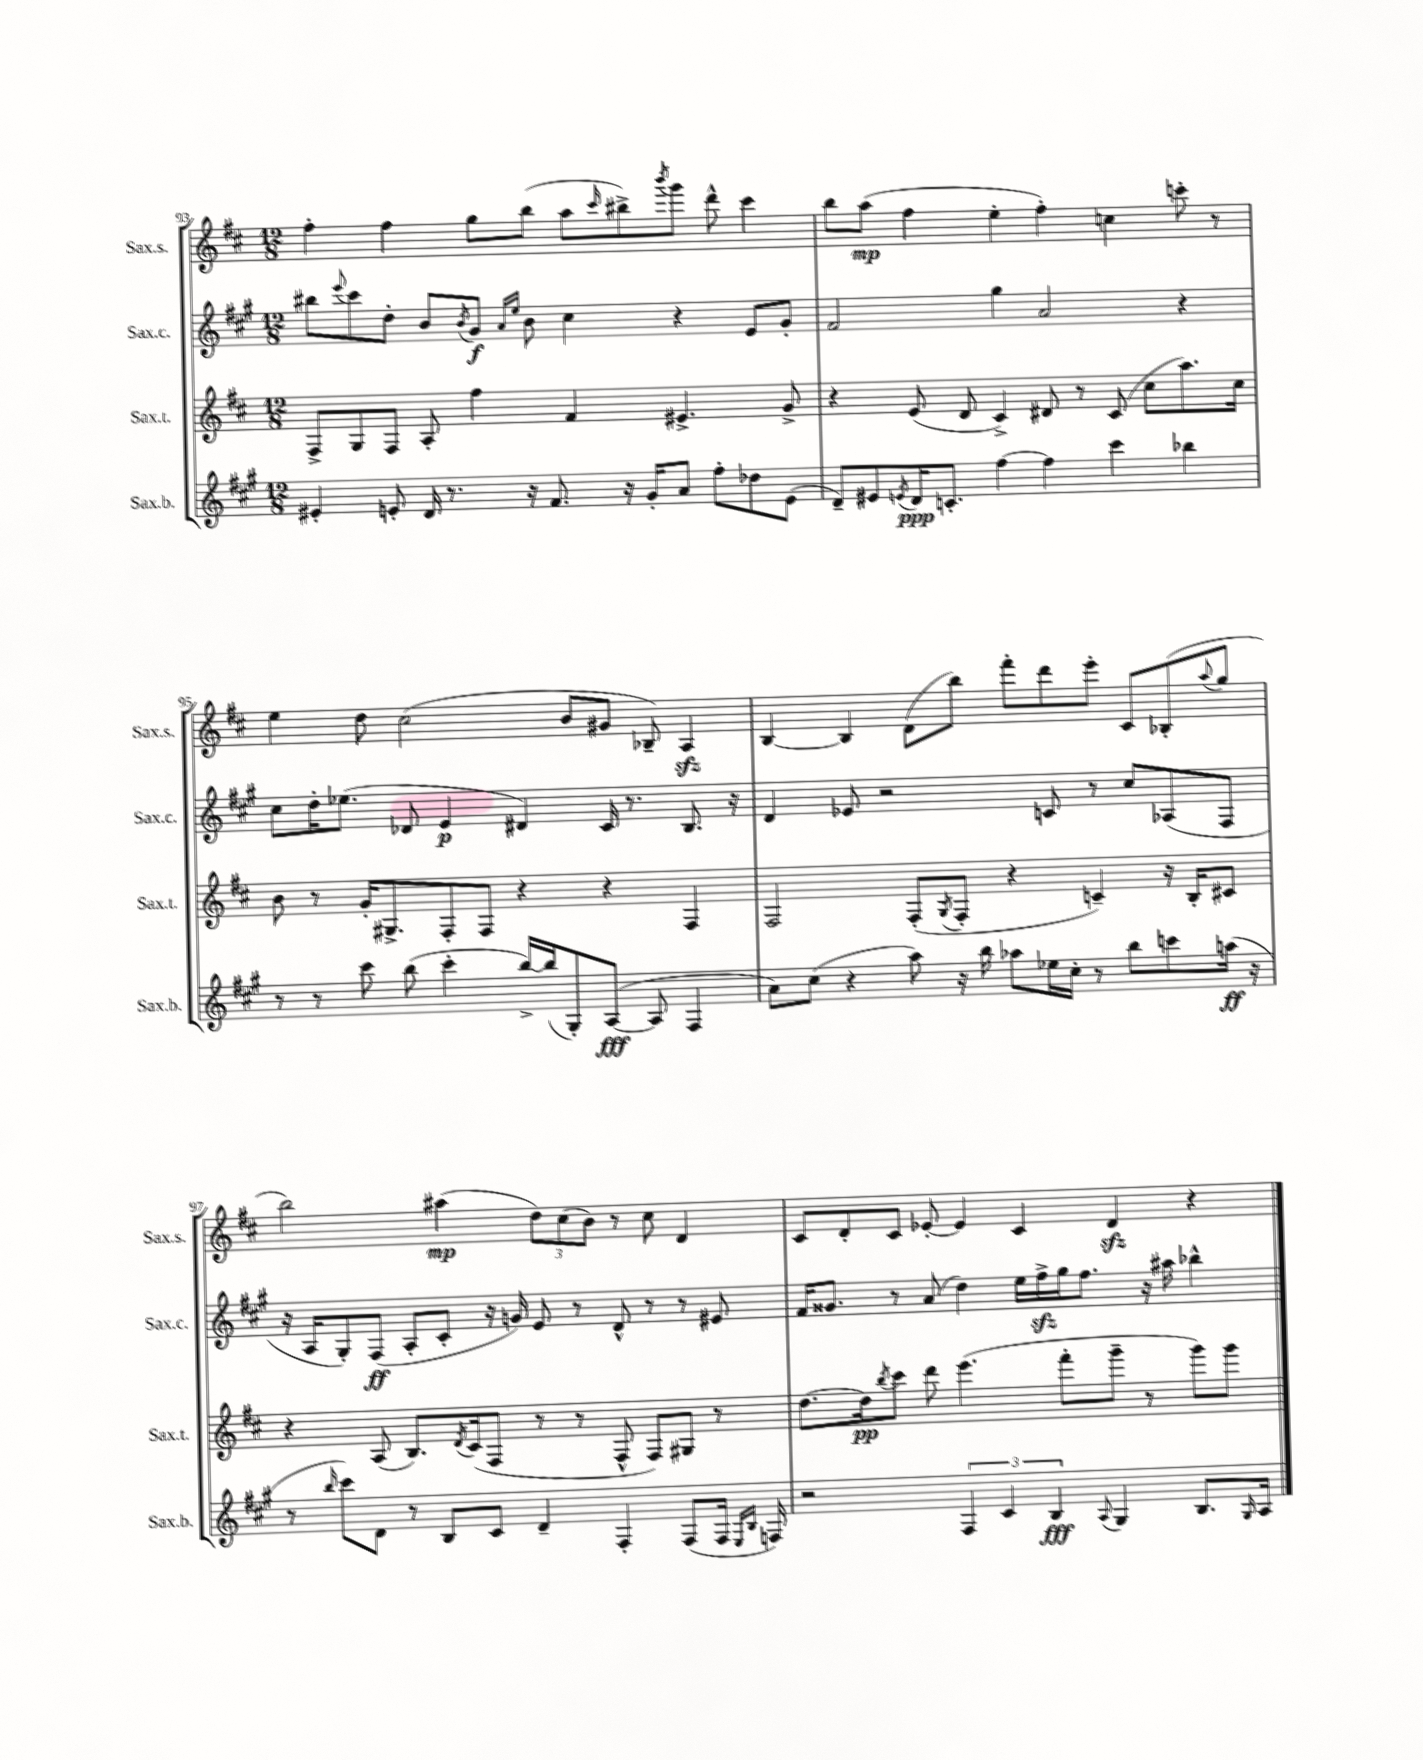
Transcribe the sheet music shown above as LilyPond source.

<<
\new StaffGroup <<
\new Staff = "s0" \with { instrumentName = "Sax.s." shortInstrumentName = "Sax.s." } {
    \clef treble \key d \major \numericTimeSignature \time 12/8
    fis''4-. fis''4 g''8 b''8( a''8 \grace { cis'''16 } bis''8->) \acciaccatura { b'''8 } g'''8 d'''8-^ cis'''4 |
    b''8 a''8\mp( fis''4 e''4-. fis''4-.) c''4 c'''8-. r8 |
    e''4 d''8 cis''2( b'8 gis'8 bes8--) a4\sfz |
    b4~ b4 d'8( b''8) fis'''8-. d'''8 e'''8-. cis'8 bes8-.( \appoggiatura { a''8 } g''8 |
    b''2) ais''4\mp( \tuplet 3/2 { d''8) cis''8( b'8) } r8 cis''8 d'4 |
    cis'8 d'8-. cis'8 ees'8~-. ees'4 cis'4 d'4\sfz r4 \bar "|." |
}
\new Staff = "s1" \with { instrumentName = "Sax.c." shortInstrumentName = "Sax.c." } {
    \clef treble \key a \major \numericTimeSignature \time 12/8
    bis''8 \appoggiatura { e'''8 } cis'''8 d''8-. b'8 \acciaccatura { b'8 } gis'8\f \grace { a'16 e''16 } b'8 cis''4 r4 e'8 gis'8-. |
    fis'2 gis''4 a'2 r4 |
    cis''8 d''16-. ees''8.( des'8 e'4\p dis'4) cis'16 r8. b8. r16 |
    d'4 ees'8 r2 c'8 r8 cis''8 aes8( fis8 |
    r16 a16 gis8-.) fis8\ff( a8-. cis'8-. r16 g'16) e'8 r8 d'8-^ r8 r8 eis'8 |
    fis'16 gisis'8. r8 a'8( d''4) e''16 fis''16->\sfz gis''16 fis''8. r16 ais''16 bes''4-^ \bar "|." |
}
\new Staff = "s2" \with { instrumentName = "Sax.t." shortInstrumentName = "Sax.t." } {
    \clef treble \key d \major \numericTimeSignature \time 12/8
    fis8-> g8 fis8 a8-. fis''4 fis'4 eis'4.-> g'8-> |
    r4 e'8( d'8 cis'4->) dis'8 r8 cis'8( cis''8 a''8.) cis''16 |
    b'8 r8 g'16-. gis8.-> fis8-. fis8 r4 r4 fis4 |
    fis2 fis8-.( \acciaccatura { g8 } fis8-. r4 c'4--) r16 b16-. cis'8 |
    r4 a8( b8.) \acciaccatura { d'8 } cis'16( fis8 r8 r8 fis8-^ fis8) gis8 r8 |
    d''8.~ d''16\pp \acciaccatura { b''8 } cis'''8 d'''8 e'''4.( fis'''8-. g'''8-- r8 g'''8) g'''8 \bar "|." |
}
\new Staff = "s3" \with { instrumentName = "Sax.b." shortInstrumentName = "Sax.b." } {
    \clef treble \key a \major \numericTimeSignature \time 12/8
    eis'4-. e'8-. d'16 r8. r16 fis'8. r16 gis'16-. a'8 fis''8-. des''8 e'8( |
    d'8--) eis'8 \acciaccatura { e'8 } d'16\ppp c'8.-. fis''4~ fis''4 cis'''4 bes''4 |
    r8 r8 cis'''8 b''8( cis'''4-. b''16~->) b''16( gis8-.) a8~\fff( a8 fis4 |
    a'8) cis''8( r4 a''8) r16 b''16 aes''8 ees''16 cis''16-. r8 b''8 c'''8 a''16\ff( r16 |
    r8 \grace { b''16 } cis'''8) d'8 r8 b8 cis'8 d'4-- fis4-. fis8( fis16 \grace { e16 b16 } f16) |
    r2 \tuplet 3/2 { fis4 cis'4 b4\fff } \appoggiatura { a8 } gis4 b8. \grace { gis16 } a16 \bar "|." |
}
>>
>>
\layout { \context { \Score currentBarNumber = #93 } }
